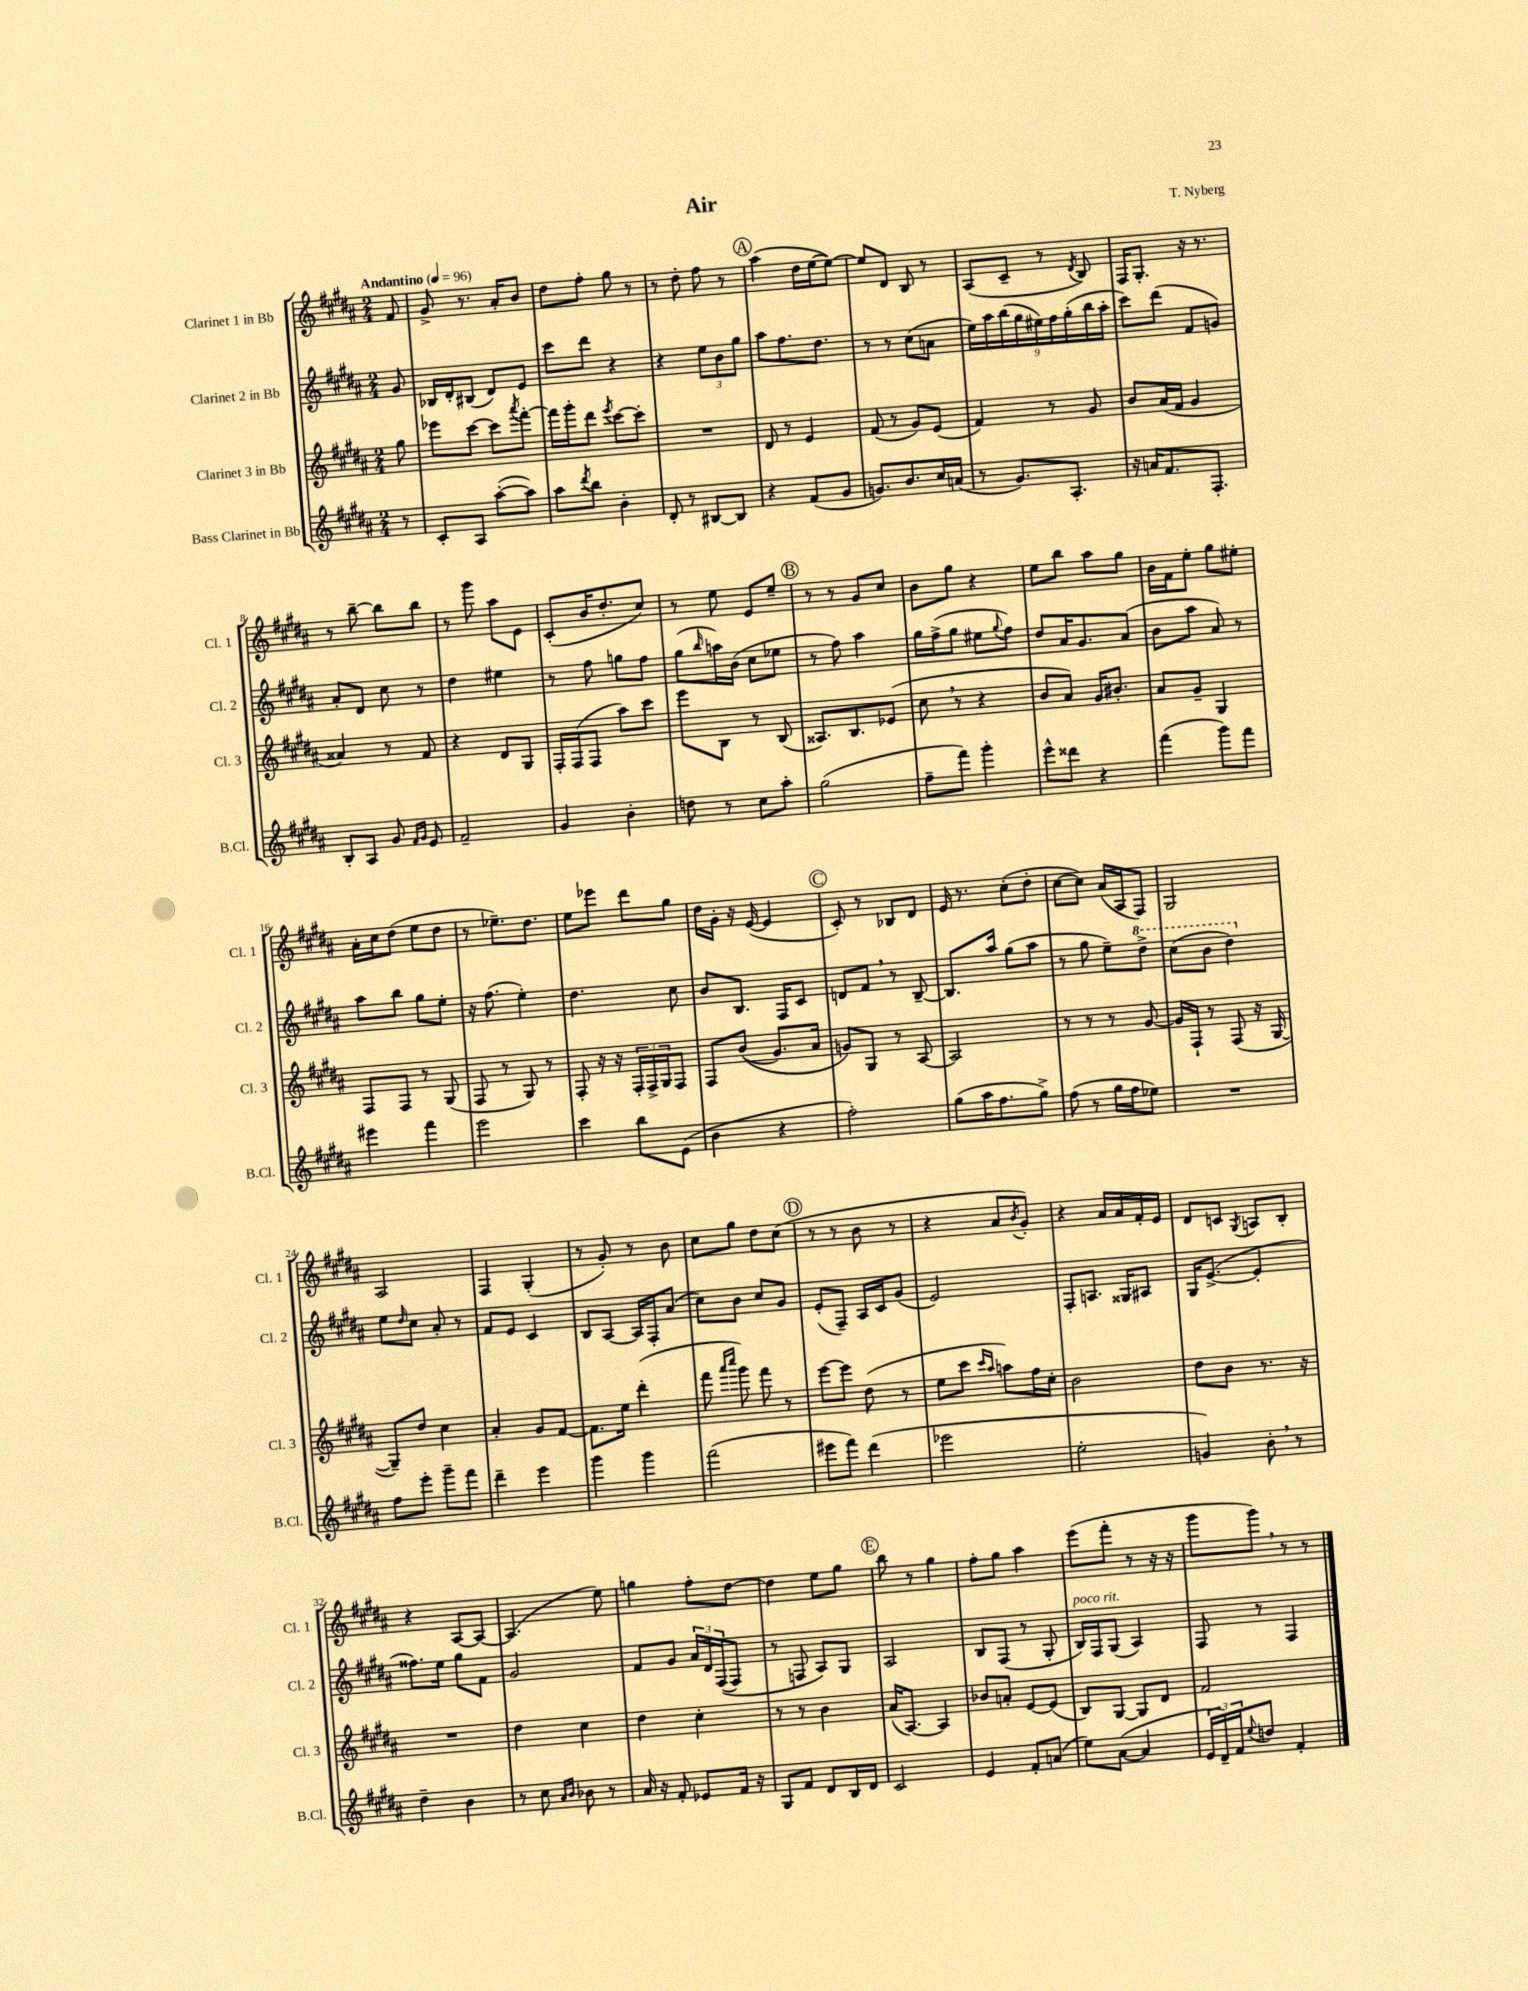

**kern	**kern	**kern	**kern
*staff4	*staff3	*staff2	*staff1
*clefG2	*clefG2	*clefG2	*clefG2
*k[f#c#g#d#a#]	*k[f#c#g#d#a#]	*k[f#c#g#d#a#]	*k[f#c#g#d#a#]
*M2/4	*M2/4	*M2/4	*M2/4
*MM96	*MM96	*MM96	*MM96
8r	8gg#	8g#	8f#
=	=	=	=
8c#'	8eee-	16B-	8g#^
.	.	16d#'	.
8A#	[8ccc#	(8B#	8.r
([8aa#'	8ccc#]	8d#)	.
.	.	.	16a#'
.	8qaaa#	.	.
8aa#])	[8fff#'	8e	8b
=	=	=	=
8aa#	16fff#]	8ccc#	8dd#
.	16ggg#'	.	.
8qddd#	.	.	.
8bb	8ddd#	8ddd#	8ff#'
.	8qeee	.	.
4b'	[8ccc#	4r	8gg#
.	8ccc#']	.	8r
=	=	=	=
8d#'	2r	4r	8r
8r	.	.	8dd#'
[8B#	.	12ee	8ff#
.	.	12b	.
8B#]	.	.	8r
.	.	12gg#	.
=	=	=	=
4r	8d#	8aa#	(4aa#
.	8r	8.ff#	.
(8f#	4e	.	16dd#
.	.	8.dd#	[16ee
8g#	.	.	8ee_)
=	=	=	=
8.g)	(8f#	8r	8ee]
.	8r	8r	8d#
8.b	.	.	.
.	8g#)	(8cc#	8B
16cc#	(8e	8a	8r
(16a	.	.	.
=	=	=	=
8r	4f#)	18ee)	(8A#
.	.	18aa#	.
.	.	(18bb	.
8.g#)	.	.	8c#~
.	.	18gg#	.
.	.	18ee#)	.
.	8r	.	8r
.	.	18ff#	.
8.A#'	.	.	.
.	.	(18gg#'	.
.	.	.	8qd#
.	8g#	.	8B)
.	.	18bb	.
.	.	18aa#'	.
=	=	=	=
16r	8b	8ccc#)	16F#
16a	.	.	8.G#'
8.f#	(16a#	(8ddd#	.
.	16f#	.	.
.	4g#	8f#	16r
8.F#'	.	.	8.r
.	.	8g)	.
=	=	=	=
8B'	4a##)	8a#'	8r
8A#	.	8d#	[8bb~
8g#	8r	8cc#	8bb]
16qqf#	.	.	.
16qqg#	.	.	.
8e	8f#	8r	8bb
=	=	=	=
2f#~	4r	4dd#	8r
.	.	.	8ggg#
.	8d#	4ee#	8aa#
.	8G#	.	8e
=	=	=	=
4g#	16F#'	8r	(8c#'
.	(16F#	.	.
.	8F#	8ff#	16b
.	.	.	8.dd#'
4b'	8aa#)	8gg	.
.	8ccc#	8ff#	8cc#)
=	=	=	=
8dd	8eee	(8gg#	8r
.	.	16qqbb	.
8r	8B	16aa)	8ee
.	.	(16b	.
8cc#	8r	8cc#	8e
8aa#'	(8B	8ee-	8ee~
=	=	=	=
(2gg#	8.A##)	8r	8r
.	.	8ff#)	8r
.	8.B	.	.
.	.	4aa#	8g#
.	(8e-	.	8cc#
=	=	=	=
8ff#~	8cc#	16gg#	8b
.	.	(16ff#^	.
8fff#)	8r	8gg#	8gg#
4ggg#'	4r	8ee#	4r
.	.	8qqgg#	.
.	.	8ff#)	.
=	=	=	=
8eee^^	8b	8dd#	8ee
8ddd##	8a#)	16a#	8bb
.	.	8.g#	.
4r	16g#	.	8aa#
.	8.b#'	.	.
.	.	(8a#	8gg#
=	=	=	=
(4fff#	8a#	8b	16b
.	.	.	16f#
.	8g#~	8aa#	8ee'
8ggg#)	4G#	8a#)	8gg#
8fff#	.	8r	8ee#'
=	=	=	=
4eee#	8F#	8aa#	16a#'
.	.	.	16cc#
.	8F#	8bb	(8dd#
4fff#	8r	8gg#	8ee
.	(8G#	8ee'	8dd#
=	=	=	=
2eee	8F#	16r	8r
.	.	(8.ff#	.
.	8r	.	8.ee-~)
.	8G#)	4ee')	.
.	.	.	8.dd#
.	8r	.	.
=	=	=	=
4ccc#	8F#'	4.dd#	8ee
.	16r	.	8eee-
.	16r	.	.
8bb	24F#'	.	8ddd#
.	24F#^	.	.
.	24G#	.	.
(8e	8F#	8cc#	8gg#
=	=	=	=
4b	8F#	8b	16dd#
.	.	.	16g#'
.	&((8b	8.B	16r
.	.	.	([16e
4r	8.g#)	.	4e]
.	.	16F#	.
.	.	8c#	.
.	16a#	.	.
=	=	=	=
2ff#')	8g&)	8d	8c#')
.	8G#	8f#	8r
.	8r	8r	8B-
.	[8A#	[8B~	8d#
=	=	=	=
(8gg#	2A#]	8.B]	16e
.	.	.	8.r
16aa#	.	.	.
8.ff#	.	16aa#	.
.	.	(8gg#	(8cc#'
8gg#^)	.	8aa#	8dd#'
=	=	=	=
(8ff#	8r	8r	[8cc#
8r	8r	8gg#	8cc#])
16gg#	8r	8ee~)	(16a#
16ff#	.	.	16A#
8ee-)	[8g#	8ddd#^	8F#)
=	=	=	=
2r	16g#]	(8ccc#	2G#
.	16F#`	.	.
.	8r	8bb	.
.	(8F#	4ddd#)	.
.	16r	.	.
.	[16G#	.	.
=	=	=	=
8ff#	8G#~])	8ee	2A#
.	.	16qqdd#	.
8eee'	8dd#	8cc#	.
8ggg#~	4cc#	8a#'	.
8fff#	.	8r	.
=	=	=	=
4ddd#~	4a#'	8f#	4F#
.	.	8e	.
4eee	8g#	4c#	(4G#'
.	[8f#	.	.
=	=	=	=
4ggg#	8.f#]	8B	8r
.	.	[8A#	8g#')
.	16ee	.	.
4ggg#	(4ddd#'	16A#]	8r
.	.	16F#'	.
.	.	(8a#	8b
=	=	=	=
(2fff#	8fff#	8cc#)	8cc#
.	16qqaaa#	.	.
.	16qqcccc#	.	.
.	8ggg#)	8b	8gg#
.	8fff#	8cc#	8dd#
.	8r	8g#	(8cc#
=	=	=	=
8eee#	[8eee	(8e'	8r
8fff#)	8eee]	8F#~)	8r
(4ddd#	(8dd#	16A#	8b
.	.	16c#	.
.	8r	(8g#	8r
=	=	=	=
2eee-	8ee	2e)	4r
.	8ccc#	.	.
.	16qqccc#	.	.
.	16qqaa#	.	.
.	8aa)	.	8a#
.	.	.	8qb
.	16ff#	.	8g#')
.	16cc#'	.	.
=	=	=	=
2ee'	2b	8F#'	4r
.	.	8.A	.
.	.	.	16a#
.	.	16G##	16a#
.	.	8A#	16f#'
.	.	.	16e
=	=	=	=
4g)	8dd#	16G#	8d#
.	.	([8.e^	.
.	8b	.	8c
.	.	.	8qG#
8b'	8.r	4e']	8A
8r	.	.	8B'
.	16r	.	.
=	=	=	=
4dd#~	2r	8.ff##)	4r
.	.	16ee	.
4b	.	8gg#	[8A#
.	.	8f#	8A#_
=	=	=	=
8r	4dd#	2g#	(4.A#]
8cc#	.	.	.
16qqa#	.	.	.
16qqb	.	.	.
8b-	4cc#	.	.
8r	.	.	8ee)
=	=	=	=
16a#	4dd#	8f#	4gg
16r	.	.	.
8f#'	.	8g#	.
8e-	4cc#'	24a#	8ff#'
.	.	24d#	.
.	.	&((24F#	.
16f#	.	8F#)	[8dd#
16r	.	.	.
=	=	=	=
8G#	8r	8r	4dd#]
8f#	8r	8F	.
8d#	4b	8A#&)	8ee
16B	.	8G#	8gg#
16d#	.	.	.
=	=	=	=
2c#	(16a#	2A#	8bb
.	[8.A#)	.	.
.	.	.	8r
.	4A#]	.	4gg#
=	=	=	=
4e	8b-	8B	8ff#'
.	8a'	(8F#	8gg#
8f#'	[8e	8r	4aa#
(8a	(8e]	8G#'	.
=	=	=	=
8ee)	8B)	16B)	(8eee
.	.	16F#	.
([8a#	[8G#	(8G#	8fff#'
4a#]	8G#]	4A#)	8r
.	8d#	.	16r
.	.	.	16r
=	=	=	=
24e	2f#	8F#	8ggg#
24d#~)	.	.	.
24f#	.	.	.
8qqee	.	.	.
8dd	.	8r	8ggg#)
4f#'	.	4F#	8r
.	.	.	8r
==	==	==	==
*-	*-	*-	*-
